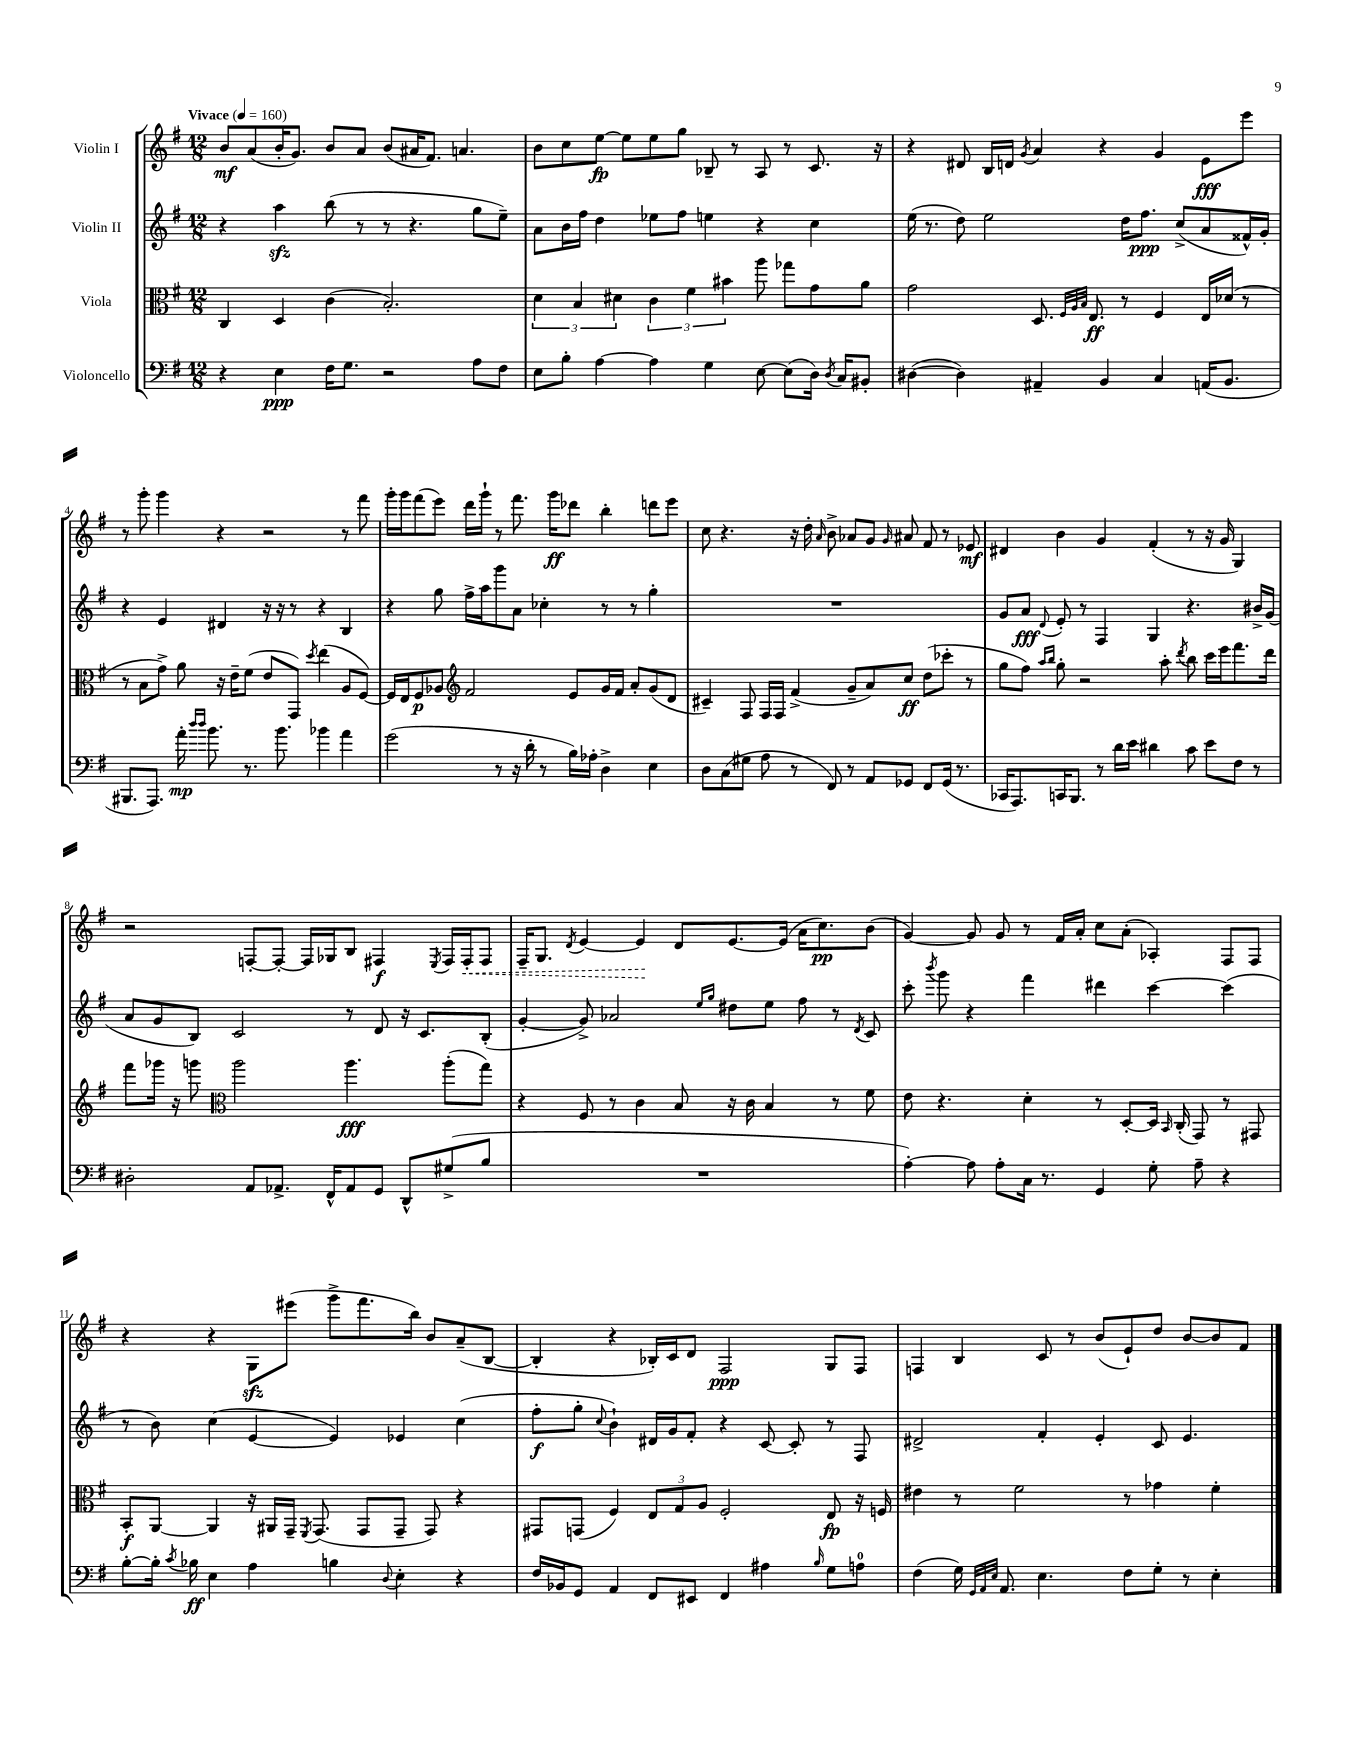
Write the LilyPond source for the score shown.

<<
\new StaffGroup <<
\new Staff = "s0" \with { instrumentName = "Violin I" } {
    \clef treble \key g \major \numericTimeSignature \time 12/8 \tempo "Vivace" 4 = 160
    \autoBeamOff b'8[\mf a'8( b'16-. g'8.]) b'8[ a'8] b'8[( ais'16 fis'8.]) a'4. |
    b'8[ c''8 e''8]~\fp e''8[ e''8 g''8] bes8-- r8 a8 r8 c'8. r16 |
    r4 dis'8 b16[ d'16] \acciaccatura { g'8 } a'4 r4 g'4 e'8[\fff e'''8] |
    r8 g'''8-. g'''4 r4 r2 r8 fis'''8 |
    g'''16[-. g'''16 fis'''8( e'''8]) d'''16[ g'''16]-! r8 fis'''8. g'''16[\ff des'''8] b''4-. d'''8[ e'''8] |
    c''8 r4. r16 d''16-. \grace { a'16 } b'8-> aes'8[ g'8] \grace { g'16 } ais'8 fis'8 r8 ees'8\mf |
    dis'4 b'4 g'4 fis'4-.( r8 r16 g'16 g4) |
    r2 f8[~-. f8]~-. f16[ ges16 b8] fis4\f \acciaccatura { e8 } fis16[ \once \override Hairpin.style = #'dashed-line fis16-.\< fis8] |
    fis16[-- g8.] \acciaccatura { d'8 } e'4~ e'4\! d'8[ e'8.~ e'16]( a'16[ c''8.\pp) b'8]( |
    g'4~) g'8 g'8 r8 fis'16[ a'16]-. c''8[ a'8]-.( aes4-.) fis8[ fis8] |
    r4 r4 g8[\sfz eis'''8]( g'''8[-> fis'''8. b''16]) b'8[ a'8--( b8]~ |
    b4-. r4 bes16[-.) c'16 d'8] fis2\ppp g8[ fis8] |
    f4 b4 c'8 r8 b'8[( e'8-!) d''8] b'8[~ b'8 fis'8] \bar "|." |
}
\new Staff = "s1" \with { instrumentName = "Violin II" } {
    \clef treble \key g \major \numericTimeSignature \time 12/8
    \autoBeamOff r4 a''4\sfz b''8( r8 r8 r4. g''8[ e''8]--) |
    a'8[ b'16 fis''16] d''4 ees''8[ fis''8] e''4 r4 c''4 |
    e''16( r8. d''8) e''2 d''16[ fis''8.]\ppp c''8[->( a'8 fisis'16-^) g'16]-. |
    r4 e'4 dis'4 r16 r16 r8 r4 b4 |
    r4 g''8 fis''16[-> a''16 g'''8 a'8] ces''4-. r8 r8 g''4-. |
    R1. |
    g'8[ a'8]\fff \appoggiatura { d'8 } e'8-. r8 fis4 g4 r4. bis'16[-> g'16]( |
    a'8[ g'8 b8]) c'2 r8 d'8 r16 c'8.[ b8]-.( |
    g'4~-. g'8->) aes'2 \grace { e''16[ g''16] } dis''8[ e''8] fis''8 r8 \acciaccatura { d'8 } c'8 |
    c'''8-. \acciaccatura { b'''8 } g'''8 r4 fis'''4 dis'''4 c'''4~ c'''4( |
    r8 b'8) c''4( e'4~ e'4) ees'4 c''4( |
    fis''8[-.\f g''8]-. \appoggiatura { c''8 } b'4-!) dis'16[ g'16 fis'8]-. r4 c'8~ c'8-. r8 fis8 |
    dis'2-> fis'4-. e'4-. c'8 e'4. \bar "|." |
}
\new Staff = "s2" \with { instrumentName = "Viola" } {
    \clef alto \key g \major \numericTimeSignature \time 12/8
    \autoBeamOff c4 d4 c'4( b2.-.) |
    \tuplet 3/2 { d'4 b4 dis'4 } \tuplet 3/2 { c'4 fis'4 bis'4 } a''8 ges''8[ g'8 a'8] |
    g'2 d8. \grace { fis32[ a32 b32] } e8.\ff r8 fis4 e16[ des'16]( r8 |
    r8 b8[ g'8]->) a'8 r16 e'16[-- fis'8]( e'8[ g,8]) \acciaccatura { d''8 } e''4( a8[ fis8]~) |
    fis16[ e16 fis8\p aes8] \clef treble fis'2 e'8[ g'16 fis'16] a'8[-. g'8( d'8] |
    cis'4--) fis8 fis16[ fis16] fis'4->( g'8[-- a'8) c''8]\ff d''8[( ces'''8]-. r8 |
    g''8[ fis''8]) \grace { a''16[ b''16] } g''8-. r2 a''8-. \acciaccatura { d'''8 } b''8 c'''16[ e'''16 fis'''8. d'''16] |
    fis'''8[ ges'''16] r16 g'''8 \clef alto a''2 a''4.\fff a''8[-.( g''8]) |
    r4 fis8 r8 c'4 b8 r16 c'16 b4 r8 fis'8 |
    e'8 r4. d'4-. r8 d8[~-. d16] \grace { b,16 } c16-.( g,8) r8 gis,8 |
    b,8[-.\f a,8]~ a,4 r16 ais,16[ g,16]-- \acciaccatura { fis,8 } g,8.( g,8[ g,8]-- g,8) r4 |
    gis,8[ g,8]( fis4) \tuplet 3/2 { e8[ g8 a8] } fis2-. e8\fp r16 f16 |
    eis'4 r8 fis'2 r8 ges'4 fis'4-. \bar "|." |
}
\new Staff = "s3" \with { instrumentName = "Violoncello" } {
    \clef bass \key g \major \numericTimeSignature \time 12/8
    \autoBeamOff r4 e4\ppp fis16[ g8.] r2 a8[ fis8] |
    e8[ b8]-. a4~ a4 g4 e8~ e8[( d16]) \acciaccatura { d8 } c16[ bis,8]-. |
    dis4~( dis4) ais,4-- b,4 c4 a,16[( b,8.] |
    bis,,8.[ a,,8.]) a'16-.\mp \grace { d''16[ d''16] } b'8. r8. b'8. bes'4 a'4 |
    g'2( r8 r16 d'16-. r8 b16[) aes16]-. d4-> e4 |
    d8[ c8( gis8] a8 r8 fis,8) r8 a,8[ ges,8] fis,8[ ges,16]( r8. |
    ces,16[ a,,8.) c,16 b,,8.] r8 d'16[ e'16] dis'4 c'8 e'8[ fis8] r8 |
    dis2-. a,8[ aes,8.]-> fis,16[-^ aes,8 g,8] d,8[-^ gis8->( b8] |
    R1. |
    a4~-.) a8 a8[-. c16] r8. g,4 g8-. a8-- r4 |
    b8[~-. b16]-. \acciaccatura { c'8 } bes16\ff e4 a4 b4 \appoggiatura { d8 } e4-. r4 |
    fis16[ bes,16 g,8] a,4 fis,8[ eis,8] fis,4 ais4 \grace { b16 } g8[ a8]-0 |
    fis4( g16) \grace { g,32[ a,32 e32] } a,8. e4. fis8[ g8]-. r8 e4-. \bar "|." |
}
>>
>>
